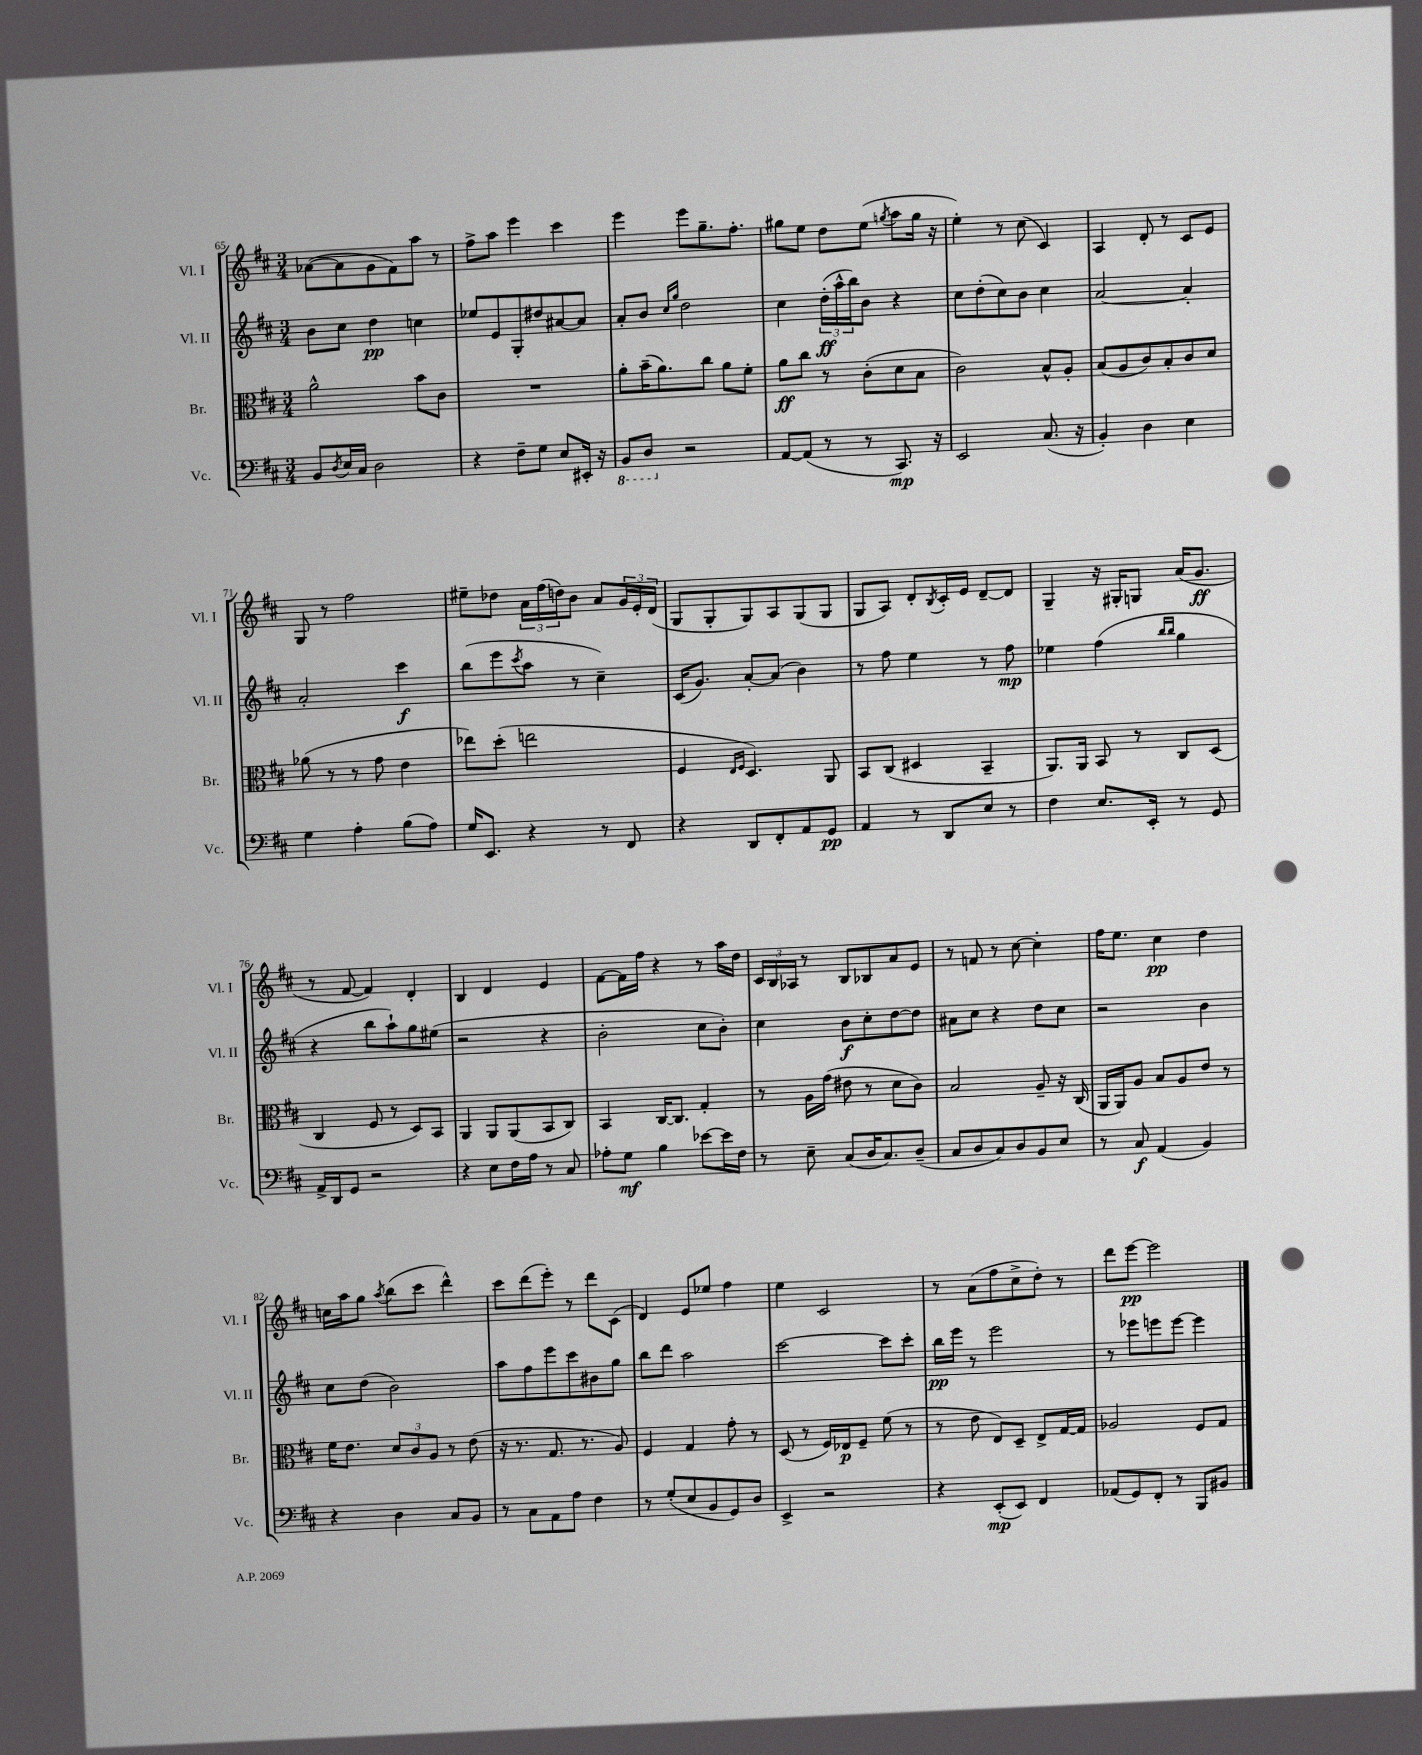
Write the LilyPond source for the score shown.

<<
\new StaffGroup <<
\new Staff = "s0" \with { instrumentName = "Vl. I" shortInstrumentName = "Vl. I" } {
    \clef treble \key d \major \numericTimeSignature \time 3/4
    aes'8~( aes'8 g'8 fis'8) a''8 r8 |
    fis''8-> a''8 e'''4 cis'''4 |
    e'''4 e'''8 g''8.-- fis''8.-. |
    gis''8 e''8 d''8 e''8( \acciaccatura { g''8 } a''8 g''16 r16 |
    e''4-.) r8 cis''8( cis'4) |
    a4 d'8-. r8 cis'8 e'8 |
    g8 r8 fis''2 |
    eis''8-- des''8 \tuplet 3/2 { a'16 fis''16( d''16) } b'8 a'8 \tuplet 3/2 { g'16 e'16-. d'16( } |
    g8 g8-. g8) a8 g8( g8 |
    g8 a8) d'8-. \acciaccatura { b8 } cis'16-. e'16 d'8~-- d'8 |
    g4-- r16 gis16-. g8 a'16( g'8.\ff |
    r8 fis'8~ fis'4) d'4-. |
    b4 d'4 e'4 |
    fis'8~ fis'16 fis''16 r4 r8 a''16 d''16 |
    \tuplet 3/2 { cis'16 b16 aes16 } r8 b8 bes8 a'8 e'8 |
    r8 f'8 r8 cis''8~ cis''4-. |
    fis''16 e''8. cis''4\pp d''4 |
    c''16 a''16 g''8 \acciaccatura { a''8 } b''8( cis'''8 d'''4-^) |
    cis'''8 d'''8( e'''8-.) r8 d'''8 cis'8( |
    d'4) e'8 ees''8 fis''4 |
    e''4 cis'2 |
    r8 a'8( fis''8 cis''8-> d''8-.) r8 |
    d'''8 e'''8~\pp e'''2 \bar "|." |
}
\new Staff = "s1" \with { instrumentName = "Vl. II" shortInstrumentName = "Vl. II" } {
    \clef treble \key d \major \numericTimeSignature \time 3/4
    b'8 cis''8 d''4\pp c''4 |
    ees''8 e'8 g8-. dis''8 ais'8~ ais'8 |
    a'8-. b'8 \grace { cis''16 g''16 } d''2 |
    cis''4 \tuplet 3/2 { d''16-.\ff( a''16-^ b''16) } b'8 r4 |
    cis''8 d''8-.( cis''8) b'8 cis''4 |
    a'2~ a'4-. |
    a'2-. cis'''4\f |
    b''8( e'''8 \acciaccatura { cis'''8 } a''8 r8 cis''4--) |
    cis'16( g'8.) a'8~-. a'8( b'4) |
    r8 fis''8 e''4 r8 fis''8\mp |
    ees''4 fis''4( \grace { b''16 b''16 } g''4 |
    r4 b''8 a''8-!) g''8 eis''8( |
    r2 r4 |
    b'2-. cis''8 b'8-.) |
    cis''4 b'8\f cis''8-. d''8~ d''8 |
    ais'8 cis''8 r4 d''8 cis''8 |
    r2 b'4 |
    cis''8 d''8( b'2) |
    a''8 fis''8 e'''8 cis'''8 bis'8 g''8 |
    b''8 d'''8 a''2 |
    cis'''2~ cis'''8 cis'''8-. |
    b''16\pp e'''16 r8 e'''2 |
    r8 ees'''8 e'''8 e'''8~ e'''4 \bar "|." |
}
\new Staff = "s2" \with { instrumentName = "Br." shortInstrumentName = "Br." } {
    \clef alto \key d \major \numericTimeSignature \time 3/4
    a'2-^ b'8 cis'8 |
    R2. |
    a'8-. b'16--( a'8.) cis''8 a'8 fis'8-. |
    a'8\ff cis''8 r8 cis'8-.( d'8 b8 |
    cis'2) b8-^ a8-. |
    b8( a8 cis'8) b8-. cis'8 d'8 |
    aes'8( r8 r8 g'8 e'4 |
    ees''8) d''8-.( e''2 |
    fis4 \grace { e16 fis16 } d4.) a,8 |
    b,8 cis8( dis4 b,4-- |
    a,8.) a,16 b,8 r8 cis8 d8( |
    cis4 fis8 r8 d8) b,8 |
    a,4 a,8 a,8( b,8 cis8) |
    b,4 cis16~ cis8. g4-. |
    r8 a16 g'16( eis'8 r8 d'8 cis'8) |
    b2 a8-- r16 cis16( |
    a,16 a,16) a8 b8 a8 e'8 r8 |
    fis'16 e'8. \tuplet 3/2 { d'8 cis'8 a8 } r8 e'8( |
    r16 r8. g8. r8. a8) |
    fis4 g4 g'8-. r8 |
    d8( r8 fis16) ees16\p fis8-- fis'8( r8 |
    r8 e'8 e8) d8-- e8-> g16~ g16 |
    aes2 fis8 g8 \bar "|." |
}
\new Staff = "s3" \with { instrumentName = "Vc." shortInstrumentName = "Vc." } {
    \clef bass \key d \major \numericTimeSignature \time 3/4
    b,8 \acciaccatura { d8 } e16 cis16 d2 |
    r4 fis8-- g8 e8 eis,16-. r16 |
    \ottava #-1 b,,8 d,8 \ottava #0 r2 |
    a,8~ a,8( r8 r8 cis,8.\mp) r16 |
    e,2 cis8.( r16 |
    b,4-.) d4 e4 |
    g4 a4-. b8( a8) |
    g16 e,8. r4 r8 fis,8 |
    r4 d,8 fis,8-. a,8 g,8\pp |
    a,4 r8 d,8 e8 r8 |
    fis4 e8. e,16-. r8 g,8 |
    a,16-> d,16 g,8 r2 |
    r4 e8 fis16 a16 r8 cis8 |
    aes8-. g8\mf b4 ees'8~ ees'16 fis16 |
    r8 e8-- cis8( d16 cis8.) d8--( |
    cis8 d8 cis8) d8 b,8 e8 |
    r8 cis8\f a,4( b,4) |
    r4 d4 cis8 b,8 |
    r8 cis8 a,8 a8 fis4 |
    r8 g8-.( e8 b,8 g,8) d8 |
    e,4-> r2 |
    r4 e,8-.\mp( e,8) fis,4 |
    aes,8( g,8) fis,8-. r8 b,,8 bis,8 \bar "|." |
}
>>
>>
\layout { \context { \Score currentBarNumber = #65 } }
